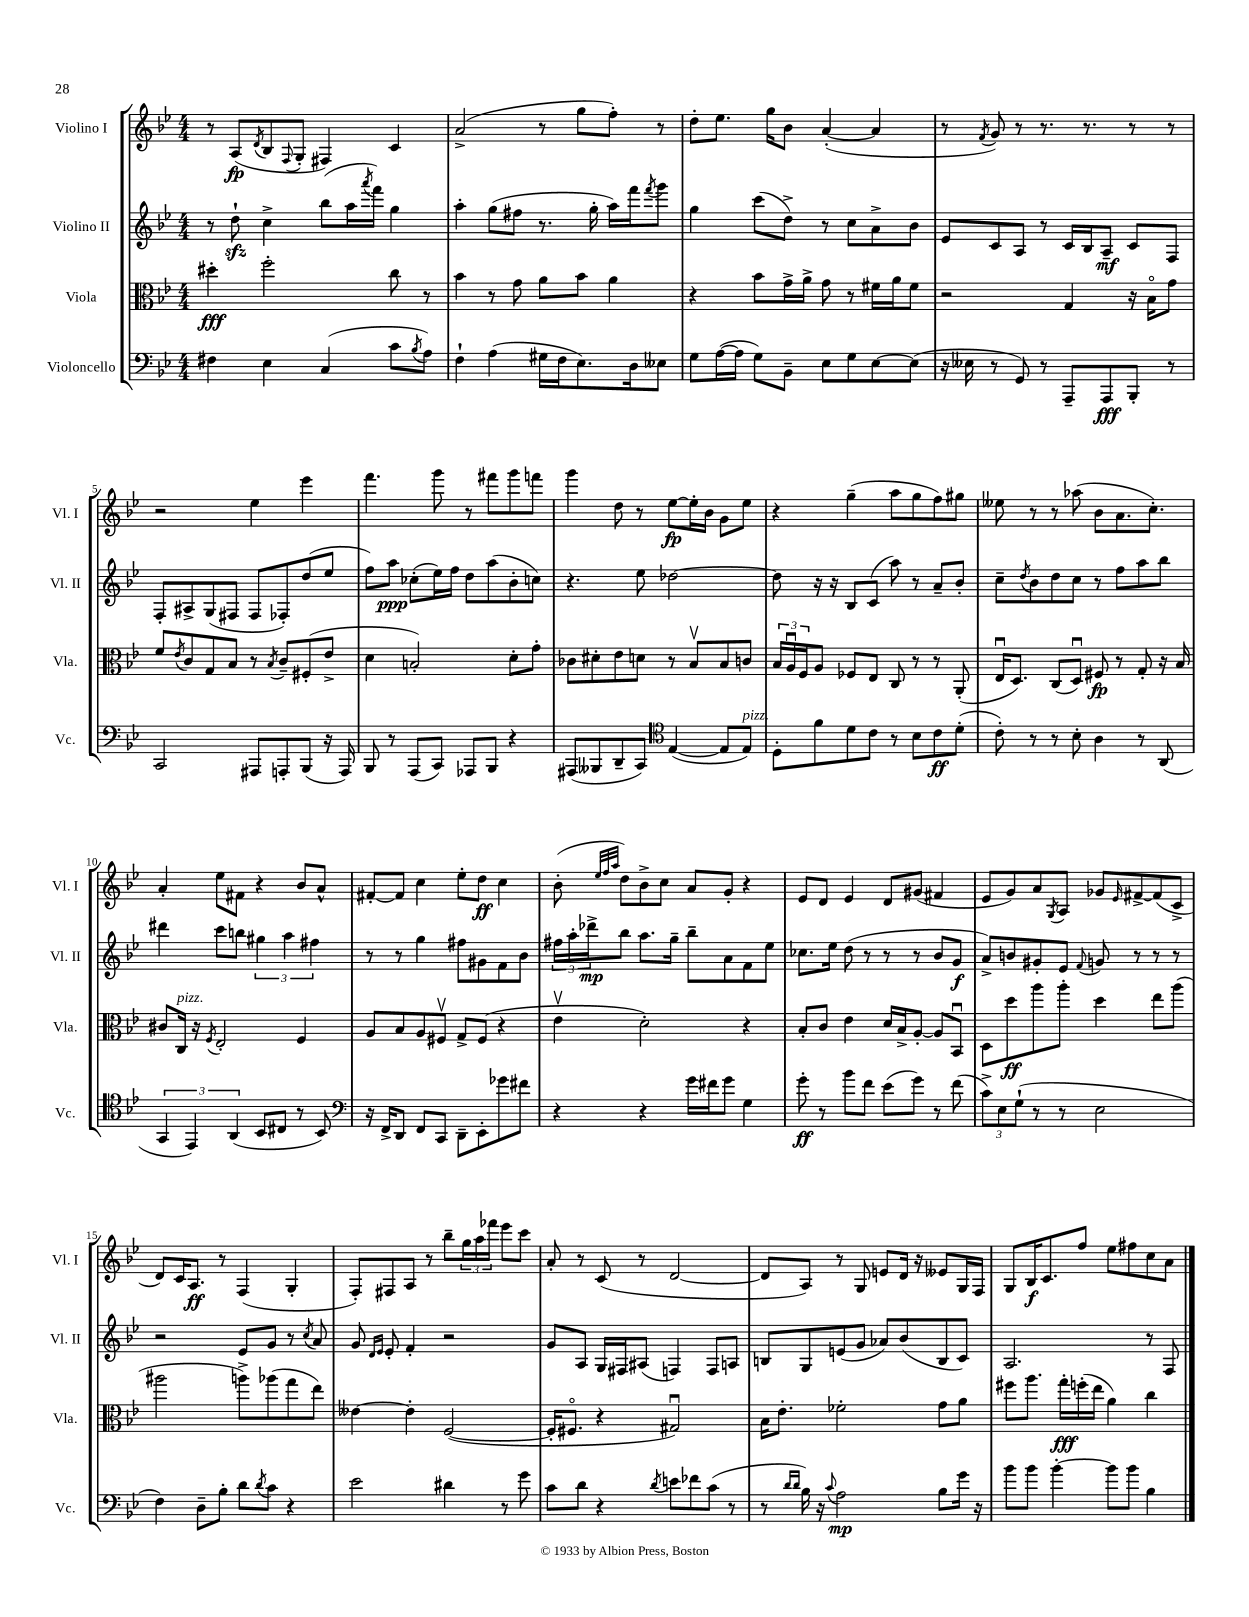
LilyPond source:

<<
\new StaffGroup <<
\new Staff = "s0" \with { instrumentName = "Violino I" shortInstrumentName = "Vl. I" } {
    \clef treble \key bes \major \numericTimeSignature \time 4/4
    r8 a8\fp( \acciaccatura { d'8 } bes8 \appoggiatura { f8 } g8-. fis4) c'4 |
    a'2->( r8 g''8 f''8-.) r8 |
    d''8-. ees''8. g''16 bes'8 a'4~-.( a'4 |
    r8 \acciaccatura { f'8 } g'8) r8 r8. r8. r8 r8 |
    r2 ees''4 ees'''4 |
    f'''4. g'''8 r8 fis'''8 g'''8 f'''8 |
    g'''4 d''8 r8 ees''8~\fp ees''16-. bes'16 g'8 ees''8 |
    r4 g''4--( a''8 g''8 f''8) gis''8 |
    eeses''8 r8 r8 aes''8( bes'8 a'8. c''8.-.) |
    a'4-. ees''8 fis'8 r4 bes'8 a'8-^ |
    fis'8~-. fis'8 c''4 ees''8-. d''8\ff c''4 |
    bes'8-.( \grace { ees''32 f''32 a''32 } d''8) bes'8-> c''8 a'8 g'8-. r4 |
    ees'8 d'8 ees'4 d'8 gis'8( fis'4 |
    ees'8 g'8) a'8 \acciaccatura { g8 } a8 ges'8 \grace { ees'16 } fis'8~-> fis'8( c'8-> |
    d'8) c'16 a8.\ff r8 f4( g4-. |
    f8-.) fis8 a8 r8 bes''8-- \tuplet 3/2 { g''16 a''16 fes'''16 } ees'''8 c'''8 |
    a'8-. r8 c'8( r8 d'2~ |
    d'8 a8) r8 g8 e'8 d'16 r16 eeses'8 g16 f16 |
    g8 bes16\f c'8. f''8 ees''8 fis''8 c''8 a'8 \bar "|." |
}
\new Staff = "s1" \with { instrumentName = "Violino II" shortInstrumentName = "Vl. II" } {
    \clef treble \key bes \major \numericTimeSignature \time 4/4
    r8 d''8-!\sfz c''4-> bes''8( a''16 \acciaccatura { a'''8 } f'''16) g''4 |
    a''4-. g''8( fis''8 r8. g''16-. a''16) f'''16 \acciaccatura { f'''8 } g'''8 |
    g''4 c'''8( d''8->) r8 c''8 a'8-> bes'8 |
    ees'8 c'8 a8 r8 c'16 bes16 a8--\mf c'8 f8 |
    f8-. ais8-> g8( fis8 fis8 fes8-.) d''8( ees''8 |
    f''8) a''8\ppp ces''8-.( ees''16) f''16 d''8 a''8( bes'8-. c''8) |
    r4. ees''8 des''2~ |
    des''8 r16 r16 bes8 c'8( a''8) r8 a'8-- bes'8-. |
    c''8-- \acciaccatura { d''8 } bes'8 d''8 c''8 r8 f''8 a''8 bes''8 |
    dis'''4 c'''8 b''8 \tuplet 3/2 { gis''4 a''4 fis''4 } |
    r8 r8 g''4 fis''8 gis'8 f'8 bes'8 |
    \tuplet 3/2 { fis''16 a''16-. des'''16->\mp } bes''8 a''8. g''16-- bes''8-- a'8 f'8 ees''8 |
    ces''8. ees''16 d''8( r8 r8 r8 bes'8 g'8\f |
    a'8->) b'8 gis'8-. ees'8 \appoggiatura { f'8 } g'8 r8 r8 r8 |
    r2 ees'8 g'8 r8 \acciaccatura { c''8 } a'8 |
    g'8 \grace { d'16 ees'16 } ees'8-. f'4-. r2 |
    g'8 a8 g16 fis16 ais8( f4) f8 a8 |
    b8 g8 e'8( g'8 aes'8) bes'8( b8 c'8) |
    a2. r8 f8 \bar "|." |
}
\new Staff = "s2" \with { instrumentName = "Viola" shortInstrumentName = "Vla." } {
    \clef alto \key bes \major \numericTimeSignature \time 4/4
    dis''4-.\fff f''2-. c''8 r8 |
    bes'4 r8 g'8 a'8 bes'8 a'4 |
    r4 bes'8 g'16-> a'16-> g'8 r8 fis'16 a'16 fis'8 |
    r2 g4 r16 bes16\flageolet g'8 |
    f'8 \acciaccatura { ees'8 } c'8 g8 bes8 r8 \acciaccatura { bes8 } c'8-- fis8-.( ees'8-> |
    d'4 b2-.) d'8-. g'8-. |
    ces'8 dis'8-. ees'8 d'8 r8 bes8\upbow bes8 c'8 |
    \tuplet 3/2 { bes16 a16\downbow f16 } a8 fes8 ees8 c8 r8 r8 a,8-.( |
    ees16\downbow d8.) c8( d8\downbow) fis8\fp r8 g8-. r16 bes16 |
    cis'8 c16^\markup { \italic "pizz." } r16 \acciaccatura { f8 } ees2-. f4 |
    a8 bes8 a8 fis8\upbow g8-> fis8( r4 |
    ees'4\upbow d'2-.) r4 |
    bes8-. c'8 ees'4 d'16 bes16-> a8~-. a8 bes,8\downbow |
    d8 d''8\ff a''8 a''8-. d''4 ees''8 a''8( |
    ais''2 a''8->) aes''8( g''8 ees''8) |
    eeses'4~ eeses'4-. f2~( |
    f16-. fis8.\flageolet r4 gis2\downbow) |
    bes16 ees'8.-. fes'2-. g'8 a'8 |
    fis''8 a''8. g''16-.\fff f''16-.( ees''16 a'4) c''4 \bar "|." |
}
\new Staff = "s3" \with { instrumentName = "Violoncello" shortInstrumentName = "Vc." } {
    \clef bass \key bes \major \numericTimeSignature \time 4/4
    fis4 ees4 c4( c'8 \acciaccatura { bes8 } a8) |
    f4-! a4( gis16 f16 ees8.) d16 eeses8 |
    g8 a16~( a16 g8) bes,8-- ees8 g8 ees8~ ees8( |
    r16 eeses16 r8 g,8) r8 a,,8-- a,,8\fff bes,,8-. r8 |
    c,2 ais,,8 a,,8-. bes,,8( r16 a,,16) |
    bes,,8 r8 a,,8( c,8) aes,,8 bes,,8 r4 |
    ais,,8( beses,,8 d,8-- c,8) \clef tenor ees4~( ees8 ees8^\markup { \italic "pizz." }) |
    d8-. f'8 d'8 c'8 r8 bes8 c'8\ff d'8-.( |
    c'8-.) r8 r8 bes8-. a4 r8 a,8( |
    \tuplet 3/2 { g,4 ees,4) a,4( } bes,8 cis8 r8 bes,8) |
    \clef bass r16 f,16-> d,8 f,8 c,8 d,8-- ees,8-. ges'8 fis'8 |
    r4 r4 g'16 fis'16 g'8 g4 |
    g'8-.\ff r8 bes'8 f'8 ees'8( g'8) r8 f'8( |
    \tuplet 3/2 { c'8->) ees8 g8-!( } r8 r8 ees2 |
    f4) d8-- bes8-. d'8 \acciaccatura { d'8 } c'8 r4 |
    ees'2 dis'4 r8 g'8 |
    c'8 d'8 r4 \acciaccatura { d'8 } e'8 fes'8 c'8( r8 |
    r8 \grace { d'16 d'16 } bes16) r16 \appoggiatura { c'8 } a2\mp bes8 g'16 r16 |
    bes'8 bes'8 bes'4~-. bes'8 bes'8 bes4 \bar "|." |
}
>>
>>
